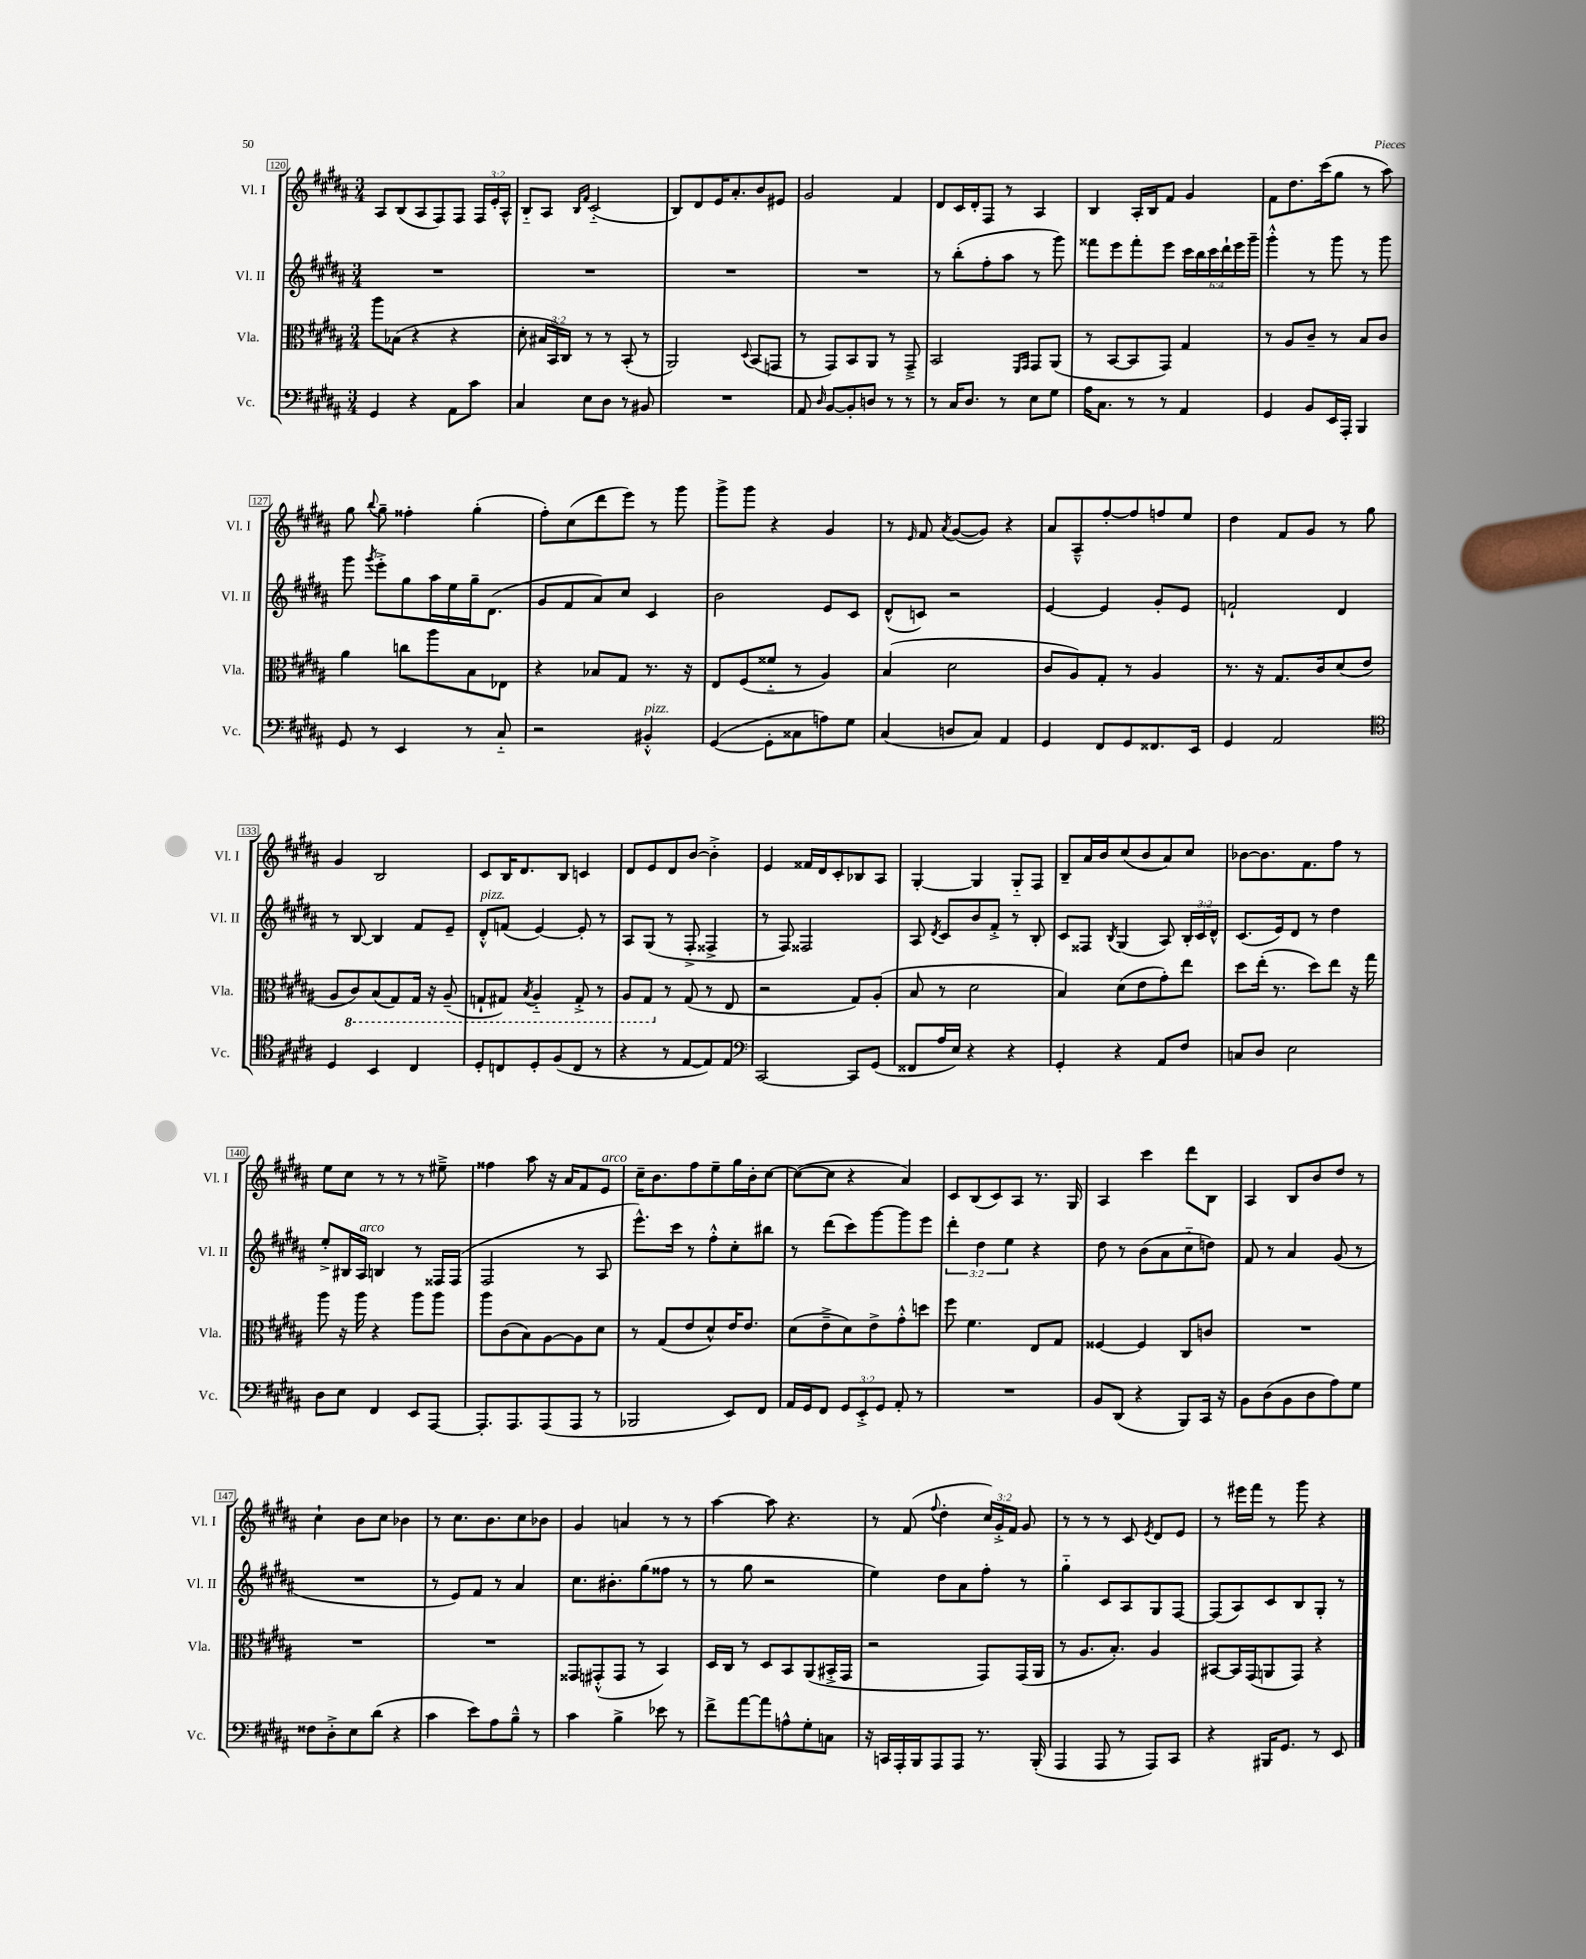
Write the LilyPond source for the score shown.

<<
\new StaffGroup <<
\new Staff = "s0" \with { instrumentName = "Vl. I" shortInstrumentName = "Vl. I" } {
    \clef treble \key b \major \numericTimeSignature \time 3/4 \override Staff.TupletNumber.text = #tuplet-number::calc-fraction-text
    \autoBeamOff ais8[ b8( ais8 fis8) fis8] \tuplet 3/2 { fis16[ e'16-. ais16]-^ } |
    b8[-_ ais8] \grace { b16[ fis'16] } cis'2-_( |
    b8[) dis'8 e'16 ais'8.-. b'8 eis'8] |
    gis'2 fis'4 |
    dis'8[ cis'16 dis'16-. fis8] r8 ais4 |
    b4 ais16[-. b16 fis'8] gis'4 |
    fis'8[ dis''8. cis'''16( gis''8] r8 ais''8) |
    gis''8 \appoggiatura { b''8 } gis''8-- fisis''4-. gis''4-.( |
    fis''8[-.) cis''8( dis'''8 e'''8]) r8 gis'''8 |
    gis'''8[-> gis'''8] r4 gis'4 |
    r8 \grace { e'16 } fis'8 \acciaccatura { ais'8 } gis'8[~( gis'8]) r4 |
    ais'8[ ais8---^ fis''8~-. fis''8 f''8 e''8] |
    dis''4 fis'8[ gis'8] r8 gis''8 |
    gis'4 b2 |
    cis'8[ b16 dis'8. b8] c'4 |
    dis'8[ e'8 dis'8 b'8]~ b'4-.-> |
    e'4 fisis'16[ dis'16 cis'8-. bes8 ais8] |
    gis4~-. gis4 gis8[-_ fis8] |
    b8[-- ais'16 b'16 cis''8( b'8 ais'8) cis''8] |
    bes'8[~ bes'8. fis'8. fis''8] r8 |
    e''8[ cis''8] r8 r8 r8 eis''8---> |
    fisis''4 ais''8 r16 ais'16[ fis'8 e'8]^\markup { \italic "arco" } |
    cis''16[-- b'8. fis''8 e''8-- gis''16 b'16-. cis''8]~ |
    cis''8[~( cis''8] r4 ais'4) |
    cis'8[ b8( cis'8) ais8] r8. gis16 |
    ais4 cis'''4 dis'''8[ b8] |
    ais4 b8[ b'8 dis''8] r8 |
    cis''4-! b'8[ cis''8] bes'4 |
    r8 cis''8.[ b'8. cis''8 bes'8] |
    gis'4 a'4 r8 r8 |
    ais''4~ ais''8 r4. |
    r8 fis'8( \appoggiatura { fis''8 } dis''4-. \tuplet 3/2 { cis''16[) gis'16-.-> fis'16] } gis'8 |
    r8 r8 r8 cis'8 \acciaccatura { e'8 } dis'8[ e'8] |
    r8 eis'''16[ fis'''16] r8 gis'''8 r4 \bar "|." |
}
\new Staff = "s1" \with { instrumentName = "Vl. II" shortInstrumentName = "Vl. II" } {
    \clef treble \key b \major \numericTimeSignature \time 3/4 \override Staff.TupletNumber.text = #tuplet-number::calc-fraction-text
    \autoBeamOff R2. |
    R2. |
    R2. |
    R2. |
    r8 b''8[-.( fis''8-. ais''8] r8 gis'''8) |
    fisis'''8[ e'''8 fisis'''8-. e'''8] \tuplet 6/4 { cis'''16[ b''16 cis'''16 dis'''16-! e'''16 gis'''16]-- } |
    gis'''4-.-^ r8 gis'''8 r8 gis'''8 |
    gis'''8 \acciaccatura { gis'''8 } e'''8[-.-> gis''8 ais''16 e''16 gis''16-- dis'8.]( |
    gis'8[ fis'8 ais'8) cis''8] cis'4 |
    b'2 e'8[ cis'8] |
    dis'8[-^( c'8]) r2 |
    e'4~ e'4 gis'8[-. e'8] |
    f'2-! dis'4 |
    r8 b8~ b4 fis'8[ e'8]-- |
    dis'8[-.-^^\markup { \italic "pizz." } f'8]( e'4~) e'8-. r8 |
    ais8[ gis8]( r8 fis8-.-> fisis4-> |
    r8 fis8) fisis2 |
    ais8 \acciaccatura { dis'8 } cis'8[ b'8 fis'8]-.-> r8 b8-. |
    cis'8[ fisis8] \acciaccatura { b8 } gis4( ais8) \tuplet 3/2 { b16[-. cis'16 dis'16]-^ } |
    cis'8.[( e'16) dis'8] r8 dis''4 |
    e''8[-.-> bis16 ais16]^\markup { \italic "arco" } b4 r8 fisis16[ fisis16]( |
    fis2 r8 ais8 |
    e'''8.[-^) cis'''16] r8 fis''8[-.-^ cis''8-. bis''8] |
    r8 dis'''8[( cis'''8) gis'''8~ gis'''8 e'''8] |
    \tuplet 3/2 { dis'''4-. dis''4 e''4 } r4 |
    dis''8 r8 b'8[( ais'8 cis''8-_ d''8]) |
    fis'8 r8 ais'4 gis'8( r8 |
    R2. |
    r8 e'8[) fis'8] r8 ais'4 |
    cis''8.[ bis'8.-. gis''8( fisis''8] r8 |
    r8 gis''8 r2 |
    e''4) dis''8[ ais'8 fis''8]-. r8 |
    gis''4-_ cis'8[ ais8 gis8 fis8]~ |
    fis8[( ais8) cis'8 b8 gis8]-. r8 \bar "|." |
}
\new Staff = "s2" \with { instrumentName = "Vla." shortInstrumentName = "Vla." } {
    \clef alto \key b \major \numericTimeSignature \time 3/4 \override Staff.TupletNumber.text = #tuplet-number::calc-fraction-text
    \autoBeamOff ais''8[ bes8]( r4 r4 |
    dis'8-. \tuplet 3/2 { bis16[ b,16) cis16] } r8 r8 b,8-.( r8 |
    ais,2) \appoggiatura { dis8 } b,8[( g,8] |
    r8 gis,8[) b,8 ais,8] r8 gis,8---> |
    b,2 \grace { fis,16[ gis,16] } gis,8[ ais,8]( |
    r8 b,8[~ b,8 gis,8]) gis4 |
    r8 ais8[ cis'8]-- r8 b8[ cis'8] |
    ais'4 c''8[ ais''8 b8 ees8] |
    r4 bes8[ gis8] r8. r16 |
    e8[ fis8( fisis'8]-_ r8 ais4) |
    b4( dis'2 |
    cis'8[ ais8) gis8]-. r8 ais4 |
    r8. r16 gis8.[ cis'16 dis'8( e'8] |
    ais8[ \ottava #-1 cis8) b,8( gis,8) gis,16] r16 ais,8--( |
    g,8[-! gis,8]) \acciaccatura { b,8 } ais,4-_ gis,8-.-> r8 |
    ais,8[ gis,8] \ottava #0 r8 gis8( r8 e8 |
    r2 gis8[) ais8]-.( |
    b8 r8 dis'2 |
    b4) dis'8[( e'8 gis'8-.) e''8] |
    dis''8[ e''16]-.( r8. dis''8[) e''8] r16 gis''16 |
    ais''8 r16 ais''16 r4 ais''8[ ais''8] |
    ais''8[ cis'8( b8) ais8~ ais8 dis'8] |
    r8 gis8[( e'8 dis'8-^) e'16 e'8.] |
    dis'8[( e'8---> dis'8) e'8-> gis'8-.-^ d''8] |
    fis''8 fis'4. e8[ gis8] |
    fisis4~ fisis4 cis8[ c'8] |
    R2. |
    R2. |
    R2. |
    gisis,8[ gis,8-.-^( gis,8] r8 b,4) |
    dis16[ cis16] r8 dis8[ b,8 ais,8( bis,16-.-> gis,16] |
    r2 gis,8[) gis,16( ais,16] |
    r8 ais8.[ b8.]-.) ais4 |
    bis,8[~ bis,16 gis,16( a,8 gis,8]) r4 \bar "|." |
}
\new Staff = "s3" \with { instrumentName = "Vc." shortInstrumentName = "Vc." } {
    \clef bass \key b \major \numericTimeSignature \time 3/4 \override Staff.TupletNumber.text = #tuplet-number::calc-fraction-text
    \autoBeamOff gis,4 r4 ais,8[ cis'8] |
    cis4 e8[ dis8] r8 bis,8 |
    R2. |
    ais,8 \grace { dis16 } b,8[~ b,8-. d8] r8 r8 |
    r8 cis16[ dis8.] r8 e8[ gis8] |
    ais16[ cis8.] r8 r8 ais,4 |
    gis,4 b,8[ e,16 ais,,16]-. b,,4 |
    gis,8 r8 e,4 r8 cis8-_ |
    r2 bis,4-.-^^\markup { \italic "pizz." } |
    gis,4~( gis,8[-. cisis8 a8) gis8] |
    cis4( d8[ cis8]) ais,4 |
    gis,4 fis,8[ gis,8 fisis,8. e,16] |
    gis,4 ais,2 |
    \clef tenor dis4 b,4 cis4 |
    dis8[-. c8 dis8-. fis8( c8] r8 |
    r4 r8 e8[~ e8) e8] |
    \clef bass cis,2~ cis,8[ gis,8]( |
    fisis,8[ ais16 e16]) r4 r4 |
    gis,4-. r4 ais,8[ fis8] |
    c8[ dis8] e2 |
    dis8[ e8] fis,4 e,8[ ais,,8]~ |
    ais,,8.[-. ais,,8. ais,,8( ais,,8] r8 |
    bes,,2 e,8[) fis,8] |
    ais,16[ gis,16 fis,8] \tuplet 3/2 { gis,8[ e,8-.-> gis,8] } ais,8-. r8 |
    R2. |
    b,8[ dis,8]( r4 b,,8[) cis,16] r16 |
    b,8[ dis8( b,8 dis8 ais8) gis8] |
    fisis8[ dis8-.-> e8 dis'8]( r4 |
    cis'4 e'8[) ais8 b8]---^ r8 |
    cis'4 b4-> ees'8 r8 |
    fis'8[-> ais'8~ ais'8 a8-^ gis8-. c8] |
    r16 c,16[ ais,,16-. b,,16 ais,,8 ais,,8] r8. b,,16-.( |
    ais,,4 ais,,8 r8 ais,,8[) cis,8] |
    r4 bis,,16[ gis,8.] r8 e,8 \bar "|." |
}
>>
>>
\layout { \context { \Score currentBarNumber = #120 \override BarNumber.stencil = #(make-stencil-boxer 0.1 0.3 ly:text-interface::print) } }
